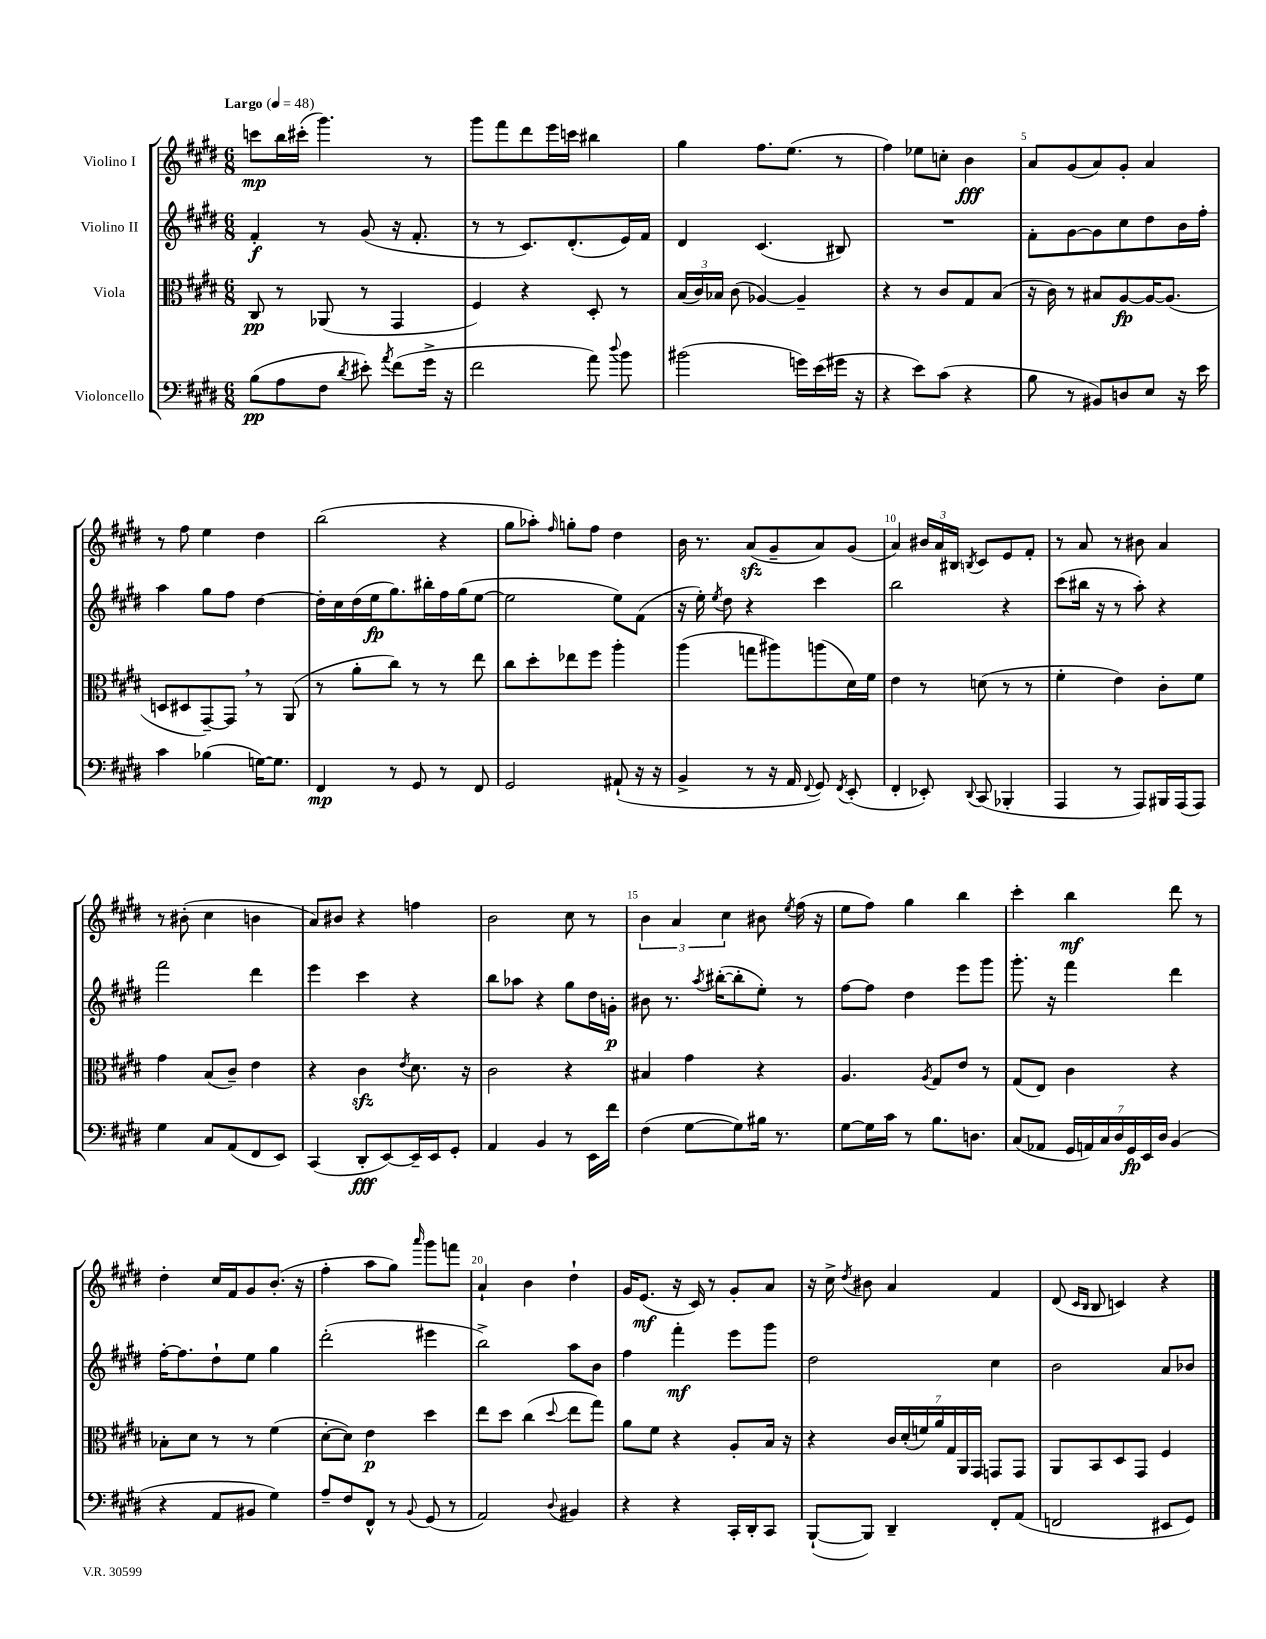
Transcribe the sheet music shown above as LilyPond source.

<<
\new StaffGroup <<
\new Staff = "s0" \with { instrumentName = "Violino I" } {
    \clef treble \key e \major \numericTimeSignature \time 6/8 \tempo "Largo" 4 = 48
    \autoBeamOff c'''8[\mp b''16 cis'''16]-.( gis'''4.) r8 |
    gis'''8[ fis'''8 dis'''8 e'''16 c'''16] bis''4 |
    gis''4 fis''8.[ e''8.]( r8 |
    fis''4) ees''8[ c''8]-. b'4\fff |
    a'8[ gis'8( a'8) gis'8]-. a'4 |
    r8 fis''8 e''4 dis''4 |
    b''2( r4 |
    gis''8[ aes''8]-.) \grace { fis''16 } g''8[-. fis''8] dis''4 |
    b'16 r8. a'8[\sfz( gis'8-- a'8) gis'8]( |
    a'4) \tuplet 3/2 { bis'16[ a'16 bis16] } \acciaccatura { b8 } cis'8[ e'8 fis'8]-. |
    r8 a'8 r8 bis'8 a'4 |
    r8 bis'8-.( cis''4 b'4 |
    a'8[) bis'8] r4 f''4 |
    b'2 cis''8 r8 |
    \tuplet 3/2 { b'4 a'4 cis''4 } bis'8 \acciaccatura { e''8 } fis''16( r16 |
    e''8[ fis''8]) gis''4 b''4 |
    cis'''4-. b''4\mf dis'''8 r8 |
    dis''4-. cis''16[ fis'16 gis'8 b'8.]-.( r16 |
    fis''4-. a''8[ gis''8]) \grace { a'''16 } gis'''8[ f'''8] |
    a'4-! b'4 dis''4-! |
    gis'16[ e'8.]\mf( r16 cis'16) r8 gis'8[-. a'8] |
    r16 cis''16-> \acciaccatura { dis''8 } bis'8 a'4 fis'4 |
    dis'8( \grace { cis'16[ b16] } b8 c'4) r4 \bar "|." |
}
\new Staff = "s1" \with { instrumentName = "Violino II" } {
    \clef treble \key e \major \numericTimeSignature \time 6/8
    \autoBeamOff fis'4-.\f r8 gis'8( r16 fis'8.-. |
    r8 r8 cis'8.[) dis'8.-.( e'16) fis'16] |
    dis'4 cis'4.( bis8) |
    R2. |
    fis'8[-. gis'8~ gis'8 cis''8 dis''8 b'16 fis''16]-. |
    a''4 gis''8[ fis''8] dis''4~ |
    dis''16[-. cis''16 dis''16( e''16\fp gis''8.) bis''16-. fis''16 gis''16( e''8]~ |
    e''2 e''8[) fis'8]( |
    r16 e''16-.) \acciaccatura { e''8 } dis''8 r4 cis'''4 |
    b''2 r4 |
    cis'''8[( bis''16] r16 r8 a''8-.) r4 |
    fis'''2 dis'''4 |
    e'''4 cis'''4 r4 |
    b''8[ aes''8] r4 gis''8[ dis''16 g'16]-.\p |
    bis'8 r8. \acciaccatura { a''8 } bis''16[~-.( bis''8-. e''8]-.) r8 |
    fis''8[~ fis''8] dis''4 e'''8[ gis'''8] |
    gis'''8.-. r16 fis'''4 dis'''4 |
    fis''16[~-. fis''8. dis''8-! e''8] gis''4 |
    dis'''2-.( eis'''4 |
    b''2->) a''8[ b'8] |
    fis''4 fis'''4-.\mf e'''8[ gis'''8] |
    dis''2 cis''4 |
    b'2 a'8[ bes'8] \bar "|." |
}
\new Staff = "s2" \with { instrumentName = "Viola" } {
    \clef alto \key e \major \numericTimeSignature \time 6/8
    \autoBeamOff cis8\pp r8 aes,8( r8 gis,4 |
    fis4) r4 dis8-. r8 |
    \tuplet 3/2 { b16[( cis'16) bes16] } cis'8( aes4~) aes4-- |
    r4 r8 cis'8[ gis8 b8]( |
    r16 cis'16) r8 bis8[ a8~\fp a16~ a8.]( |
    d8[ dis8 gis,8~--) gis,8] \breathe r8 a,8( |
    r8 a'8[-. cis''8]) r8 r8 e''8 |
    cis''8[ dis''8-. ees''8 fis''8] a''4-. |
    a''4( g''8[ ais''8) a''8( dis'16) fis'16] |
    e'4 r8 d'8( r8 r8 |
    fis'4-. e'4) cis'8[-. fis'8] |
    gis'4 b8[( cis'8]--) e'4 |
    r4 cis'4\sfz \acciaccatura { e'8 } dis'8. r16 |
    cis'2 r4 |
    bis4 gis'4 r4 |
    a4. \acciaccatura { a8 } gis8[ e'8] r8 |
    gis8[( e8]) cis'4 r4 |
    bes8[-. dis'8] r8 r8 fis'4( |
    dis'8[~-. dis'8]) e'4\p dis''4 |
    e''8[ dis''8] cis''4( \appoggiatura { dis''8 } e''8[ gis''8]) |
    a'8[ fis'8] r4 a8[-. b16] r16 |
    r4 \tuplet 7/4 { cis'16[ dis'16-.( f'16) a'16 gis16 a,16 gis,16] } g,8[ g,8] |
    a,8[ b,8 dis8 gis,8] fis4 \bar "|." |
}
\new Staff = "s3" \with { instrumentName = "Violoncello" } {
    \clef bass \key e \major \numericTimeSignature \time 6/8
    \autoBeamOff b8[\pp( a8 fis8] \acciaccatura { dis'8 } eis'8-.) \acciaccatura { a'8 } fis'8[( gis'16]-> r16 |
    fis'2 a'8) \appoggiatura { dis''8 } b'8 |
    bis'2( g'16[) e'16( gis'16] r16 |
    r4 e'8[) cis'8]( r4 |
    b8 r8 bis,8[) d8 e8] r16 e'16 |
    cis'4 bes4( g16[~) g8.] |
    fis,4\mp r8 gis,8 r8 fis,8 |
    gis,2 ais,8-!( r16 r16 |
    b,4-> r8 r16 a,16 \appoggiatura { fis,8 } gis,8) \acciaccatura { fis,8 } e,8-.( |
    fis,4-. ees,8-.) \appoggiatura { dis,8 } cis,8( bes,,4-. |
    a,,4 r8 a,,8[) bis,,16 a,,16( a,,8]) |
    gis4 cis8[ a,8( fis,8 e,8]) |
    cis,4( dis,8[-.\fff e,8~) e,16-- e,16 gis,8]-. |
    a,4 b,4 r8 e,16[ fis'16] |
    fis4( gis8[~ gis8) bis16] r8. |
    gis8[~ gis16 cis'16] r8 b8.[ d8.] |
    cis8[( aes,8] \tuplet 7/4 { gis,16[ a,16) cis16 dis16 gis,16\fp e,16 dis16] } b,4( |
    r4 a,8[ bis,8] gis4) |
    a8[-- fis8 fis,8]-^ r8 \appoggiatura { b,8 } gis,8( r8 |
    a,2) \appoggiatura { dis8 } bis,4 |
    r4 r4 cis,16[-. dis,16-. cis,8] |
    b,,8[~-!( b,,8]) dis,4-- fis,8[-. a,8]( |
    f,2 eis,8[ gis,8]) \bar "|." |
}
>>
>>
\layout { \context { \Score \override BarNumber.break-visibility = ##(#f #t #t) barNumberVisibility = #(every-nth-bar-number-visible 5) } }
